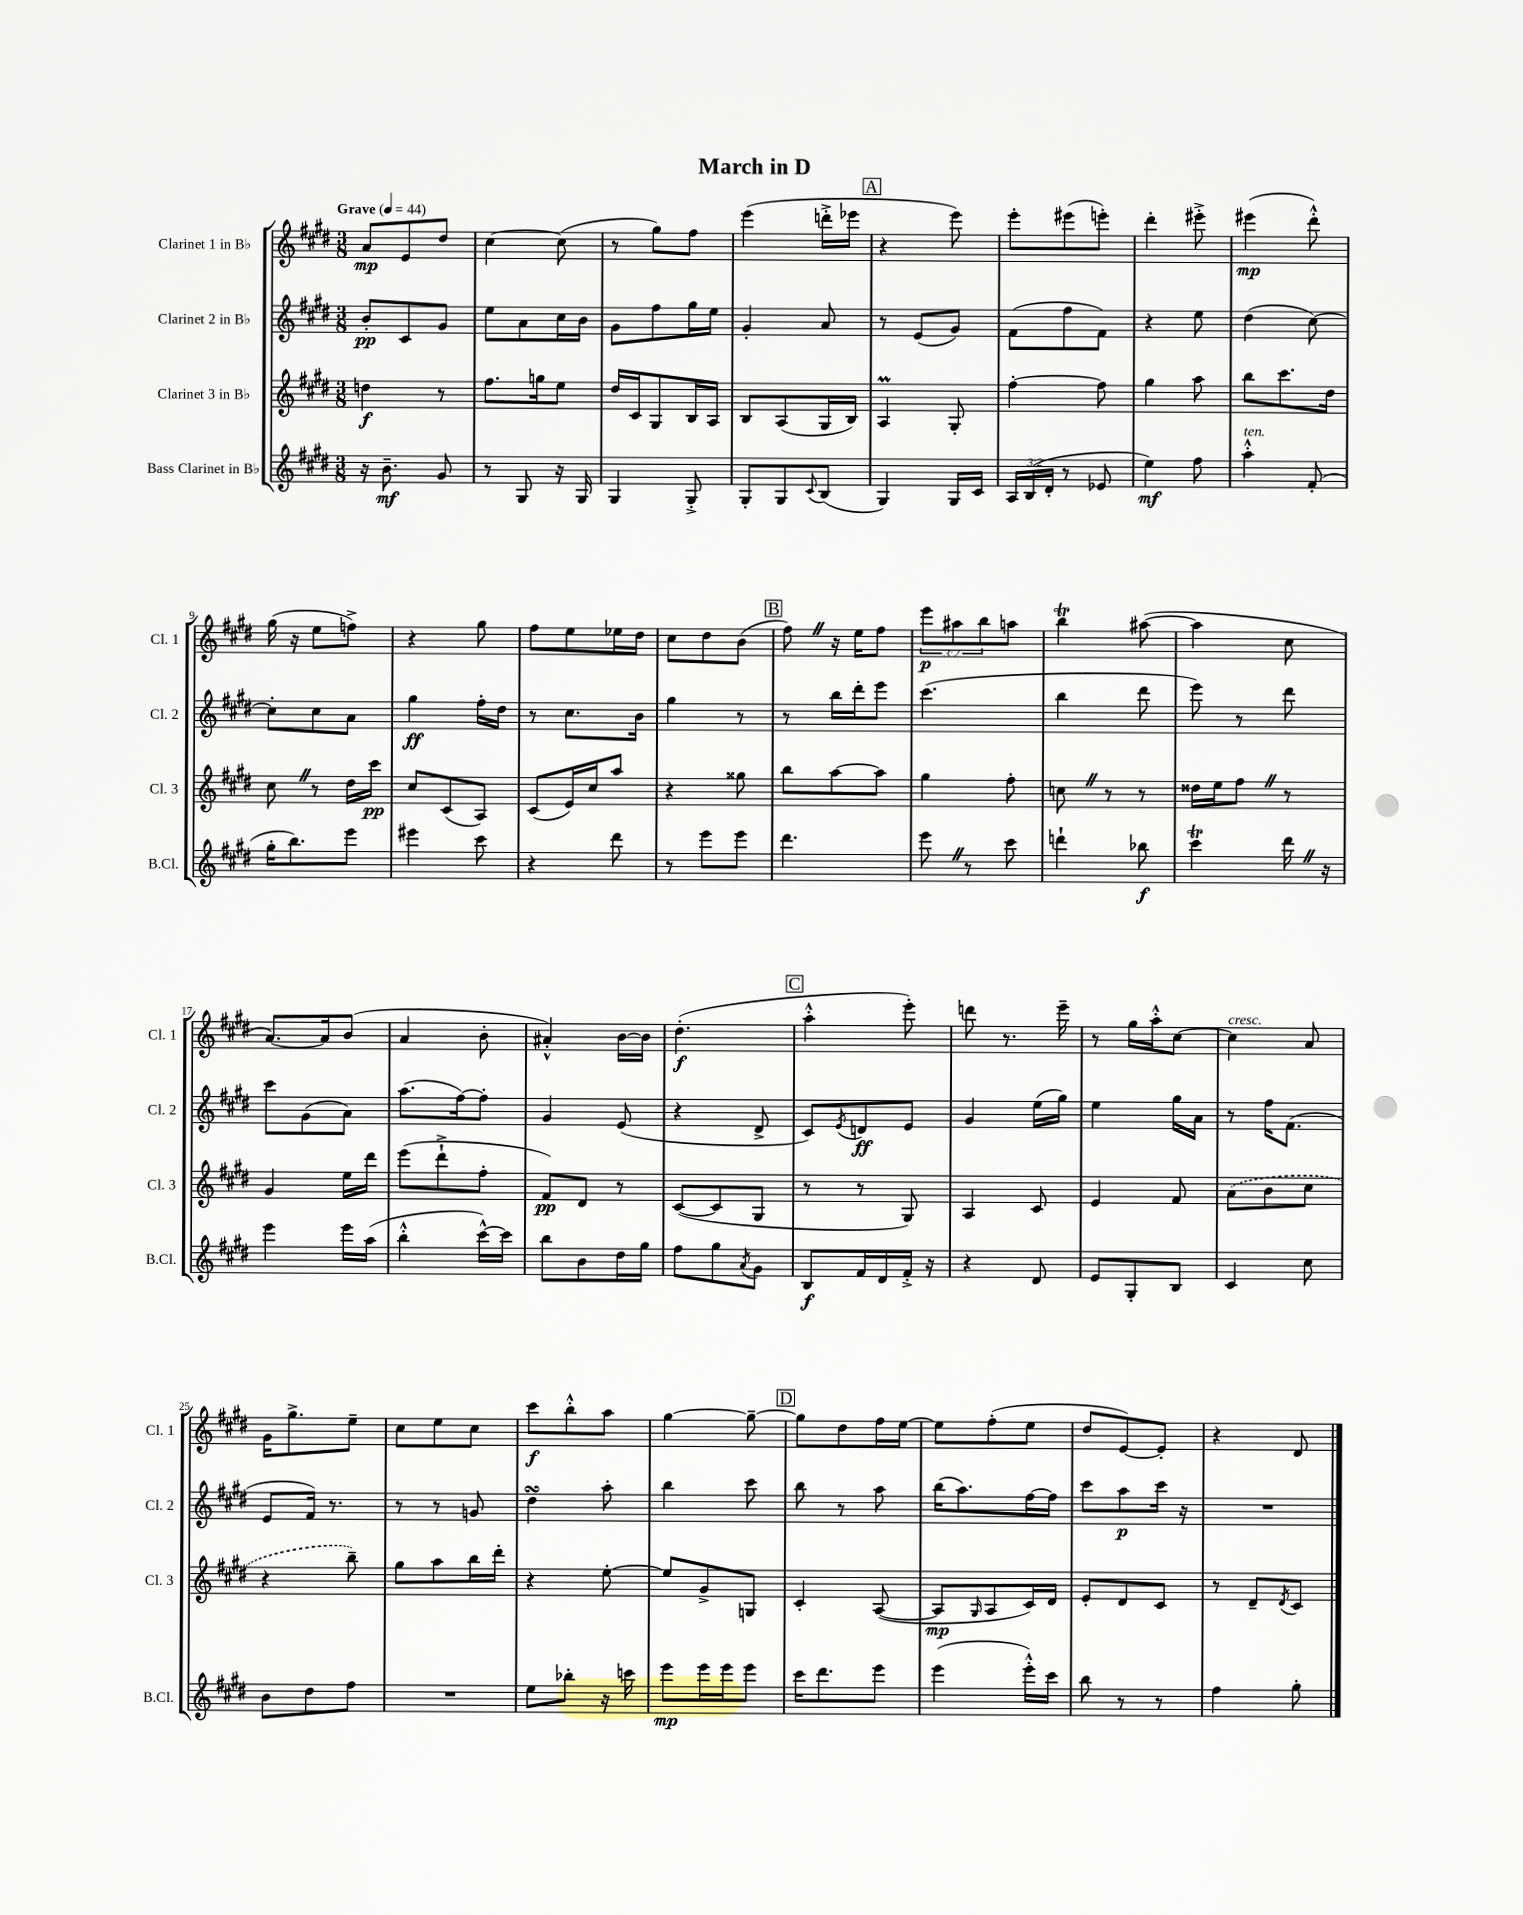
\header { title = "March in D" }
<<
\new StaffGroup <<
\new Staff = "s0" \with { instrumentName = "Clarinet 1 in Bb" shortInstrumentName = "Cl. 1" } {
    \clef treble \key e \major \numericTimeSignature \time 3/8 \override Staff.TupletNumber.text = #tuplet-number::calc-fraction-text \tempo "Grave" 4 = 44
    a'8\mp e'8 dis''8 |
    cis''4~ cis''8( |
    r8 gis''8) fis''8 |
    e'''4( d'''16-.-> ees'''16 |
    \mark \markup { \box "A" } r4 e'''8) |
    e'''8-. eis'''8( e'''8-.) |
    dis'''4-. eis'''8-.-> |
    eis'''4\mp( dis'''8-.-^) |
    gis''16( r16 e''8 f''8->) |
    r4 gis''8 |
    fis''8 e''8 ees''16 dis''16 |
    cis''8 dis''8 b'8( |
    \mark \markup { \box "B" } fis''8) \once \override BreathingSign.text = \markup { \musicglyph "scripts.caesura.straight" } \breathe r16 e''16 fis''8 |
    \tuplet 3/2 { e'''8\p ais''8 b''8 } a''8 |
    b''4\trill ais''8~( |
    ais''4 cis''8 |
    a'8.~) a'16 b'8( |
    a'4 b'8-. |
    ais'4-.-^) b'16~ b'16 |
    dis''4.-.\f( |
    \mark \markup { \box "C" } a''4-.-^ e'''8-.) |
    d'''8 r8. e'''16-- |
    r8 gis''16 a''16-.-^ cis''8~ |
    cis''4^\markup { \italic "cresc." } a'8 |
    gis'16 gis''8.-> e''8-- |
    cis''8 e''8 cis''8 |
    cis'''8\f b''8-.-^ a''8 |
    gis''4~ gis''8~-- |
    \mark \markup { \box "D" } gis''8 dis''8 fis''16 e''16~ |
    e''8 fis''8-.( e''8 |
    dis''8 e'8~) e'8-. |
    r4 dis'8 \bar "|." |
}
\new Staff = "s1" \with { instrumentName = "Clarinet 2 in Bb" shortInstrumentName = "Cl. 2" } {
    \clef treble \key e \major \numericTimeSignature \time 3/8
    b'8-.\pp cis'8 gis'8 |
    e''8 a'8 cis''16 b'16 |
    gis'8 fis''8 gis''16 e''16 |
    gis'4-. a'8 |
    \mark \markup { \box "A" } r8 e'8( gis'8) |
    fis'8( fis''8 fis'8) |
    r4 e''8 |
    dis''4( cis''8~) |
    cis''8-. cis''8 a'8 |
    gis''4\ff fis''16-. dis''16 |
    r8 cis''8. b'16 |
    gis''4 r8 |
    \mark \markup { \box "B" } r8 b''16 dis'''16-. e'''8 |
    cis'''4.( |
    b''4 dis'''8 |
    e'''8) r8 dis'''8 |
    cis'''8 gis'8( a'8) |
    a''8.( fis''16~) fis''8-. |
    gis'4 e'8( |
    r4 dis'8-> |
    \mark \markup { \box "C" } cis'8) \acciaccatura { e'8 } d'8\ff e'8 |
    gis'4 e''16( gis''16) |
    e''4 gis''16 a'16 |
    r8 fis''16 fis'8.( |
    e'8 fis'16) r8. |
    r8 r8 g'8 |
    dis''4\turn a''8-. |
    b''4 cis'''8 |
    \mark \markup { \box "D" } b''8 r8 a''8 |
    b''16( a''8.) fis''16~ fis''16 |
    cis'''8 a''8\p cis'''16 r16 |
    R4. \bar "|." |
}
\new Staff = "s2" \with { instrumentName = "Clarinet 3 in Bb" shortInstrumentName = "Cl. 3" } {
    \clef treble \key e \major \numericTimeSignature \time 3/8
    d''4\f r8 |
    fis''8. g''16 e''8 |
    dis''16 cis'16 gis8 b16 a16 |
    b8 a8( gis16 b16) |
    \mark \markup { \box "A" } a4\prall gis8-. |
    fis''4~-. fis''8 |
    gis''4 a''8 |
    b''8 cis'''8. dis''16 |
    cis''8 \once \override BreathingSign.text = \markup { \musicglyph "scripts.caesura.straight" } \breathe r8 dis''16 cis'''16\pp |
    cis''8 cis'8( a8) |
    cis'8( e'16) cis''16 a''8 |
    r4 gisis''8 |
    \mark \markup { \box "B" } b''8 a''8~ a''8 |
    gis''4 fis''8-. |
    c''8 \once \override BreathingSign.text = \markup { \musicglyph "scripts.caesura.straight" } \breathe r8 r8 |
    disis''16 e''16 fis''8 \once \override BreathingSign.text = \markup { \musicglyph "scripts.caesura.straight" } \breathe r8 |
    gis'4 e''16 dis'''16 |
    e'''8( dis'''8-!-> fis''8-. |
    fis'8\pp) dis'8 r8 |
    cis'8~( cis'8 gis8 |
    \mark \markup { \box "C" } r8 r8 gis8) |
    a4 cis'8 |
    e'4 fis'8 |
    \once \slurDashed a'8( b'8 cis''8 |
    r4 b''8--) |
    gis''8 a''8 b''16 dis'''16-. |
    r4 e''8~-. |
    e''8 gis'8-> g8 |
    \mark \markup { \box "D" } cis'4-. a8~( |
    a8\mp \grace { gis16 } a8 cis'16) dis'16 |
    e'8-. dis'8 cis'8 |
    r8 dis'8-- \acciaccatura { dis'8 } cis'8 \bar "|." |
}
\new Staff = "s3" \with { instrumentName = "Bass Clarinet in Bb" shortInstrumentName = "B.Cl." } {
    \clef treble \key e \major \numericTimeSignature \time 3/8 \override Staff.TupletNumber.text = #tuplet-number::calc-fraction-text
    r16 b'8.--\mf gis'8 |
    r8 gis8 r16 gis16 |
    gis4 gis8-.-> |
    gis8-. gis8 \appoggiatura { cis'8 } b8( |
    \mark \markup { \box "A" } gis4) gis16 cis'16 |
    \tuplet 3/2 { a16 b16( dis'16-. } r8 ees'8 |
    e''4\mf) fis''8 |
    a''4-.-^^\markup { \italic "ten." } fis'8-.( |
    gis''16-. b''8.) e'''8 |
    eis'''4 cis'''8 |
    r4 dis'''8 |
    r8 e'''8 e'''8 |
    \mark \markup { \box "B" } dis'''4. |
    e'''8 \once \override BreathingSign.text = \markup { \musicglyph "scripts.caesura.straight" } \breathe r8 cis'''8 |
    d'''4-! bes''8\f |
    cis'''4\trill dis'''16 \once \override BreathingSign.text = \markup { \musicglyph "scripts.caesura.straight" } \breathe r16 |
    e'''4 e'''16 a''16( |
    b''4-.-^ cis'''16~-^) cis'''16 |
    b''8 b'8 dis''16 gis''16 |
    fis''8 gis''8 \acciaccatura { a'8 } gis'8 |
    \mark \markup { \box "C" } b8\f fis'16 dis'16 fis'16-.-> r16 |
    r4 dis'8 |
    e'8 gis8-. b8 |
    cis'4 cis''8 |
    b'8 dis''8 fis''8 |
    R4. |
    e''8 bes''8-. r16 c'''16 |
    e'''8\mp e'''16 e'''16 e'''8 |
    \mark \markup { \box "D" } cis'''16 dis'''8. e'''8 |
    e'''4( e'''16-.-^) cis'''16 |
    b''8 r8 r8 |
    fis''4 gis''8-. \bar "|." |
}
>>
>>
